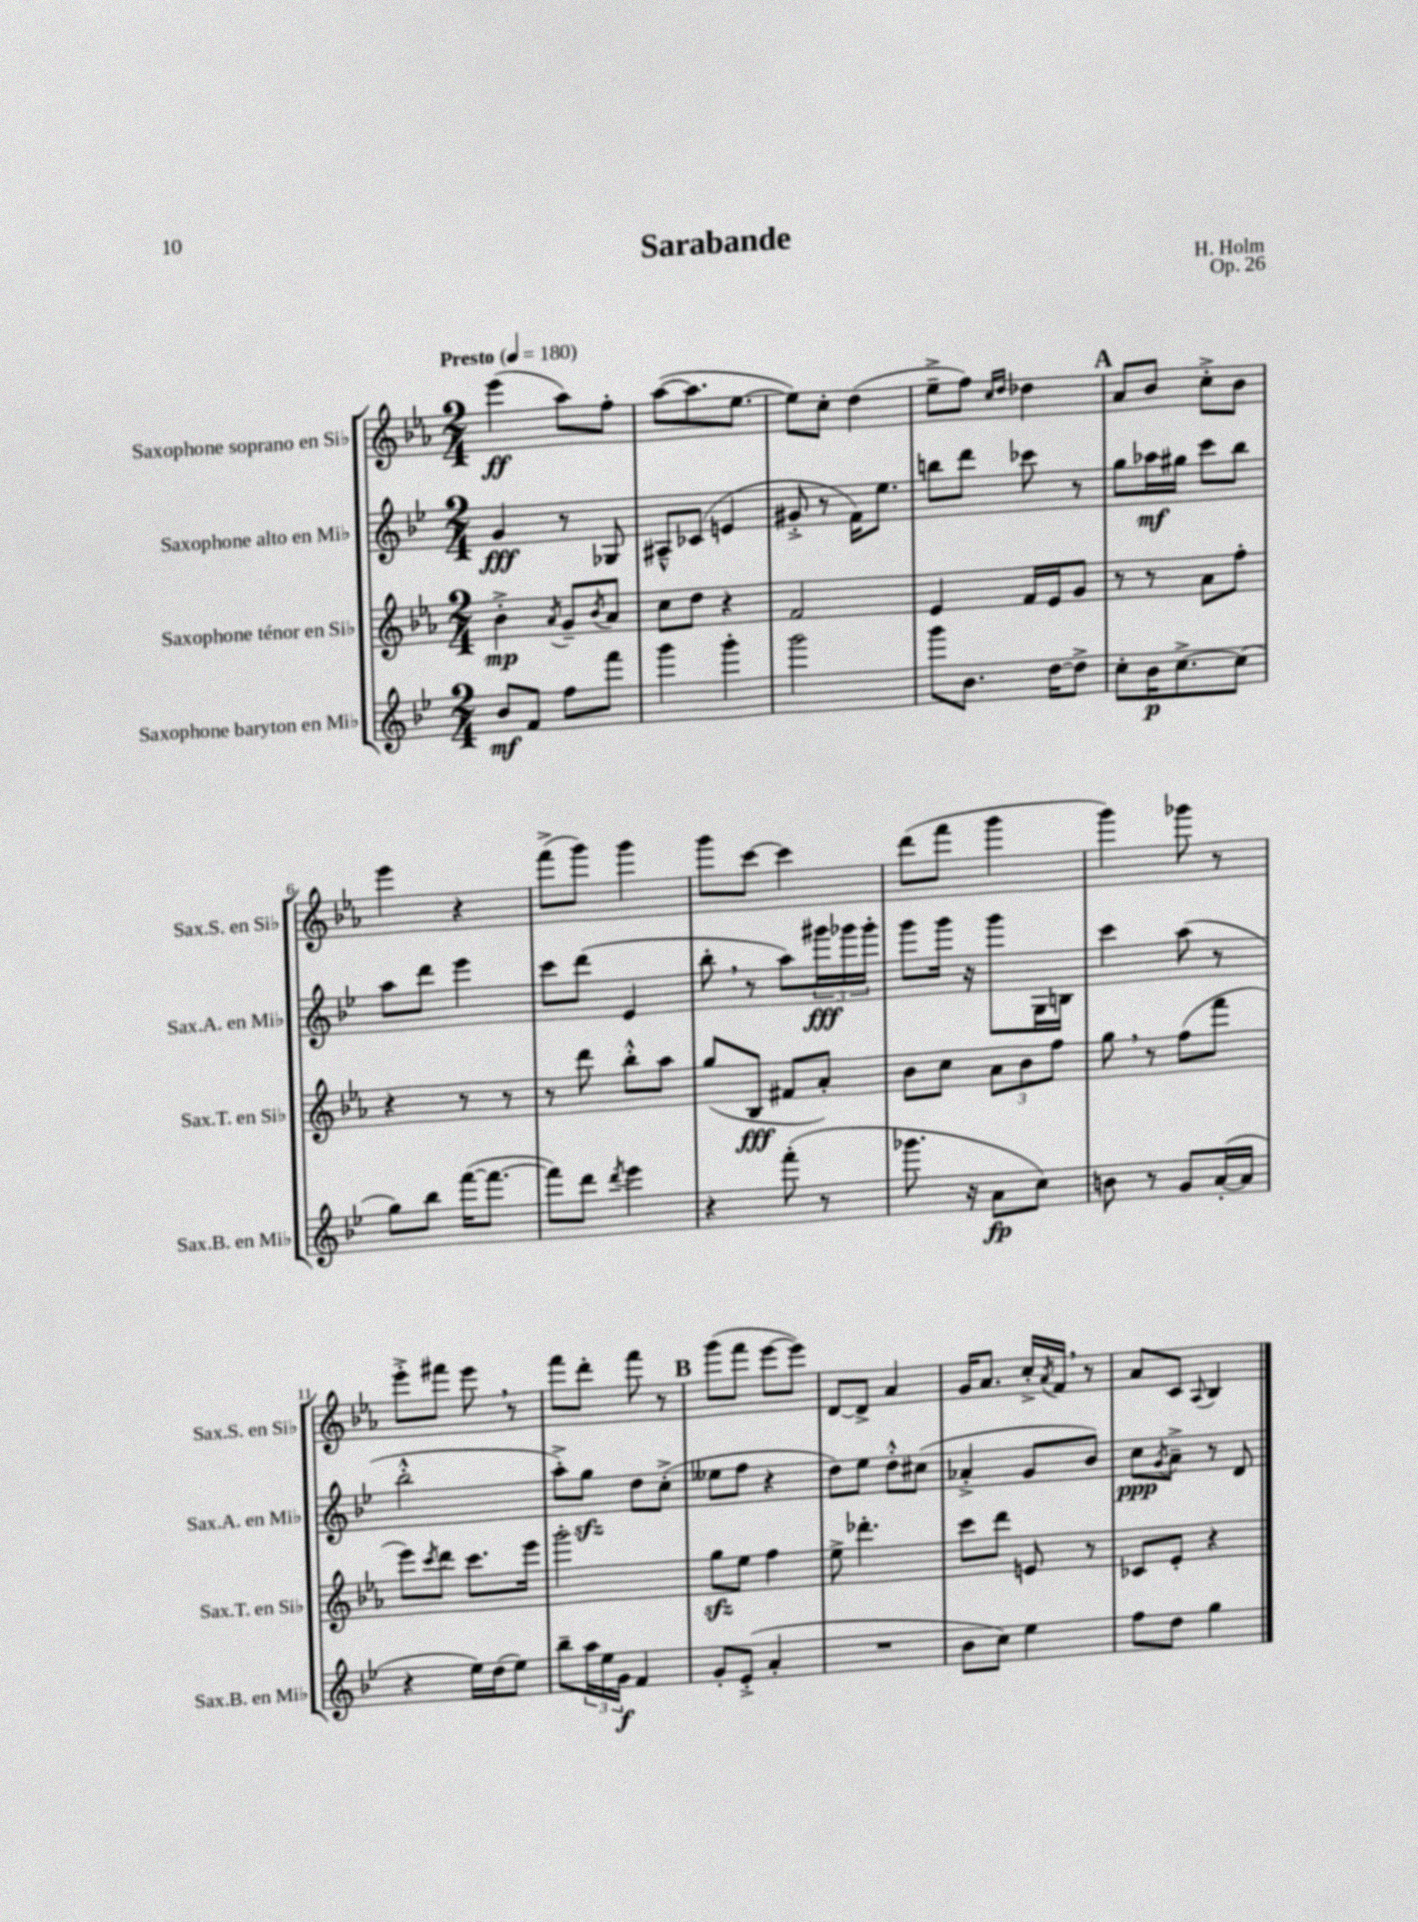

**kern	**kern	**kern	**kern
*staff4	*staff3	*staff2	*staff1
*clefG2	*clefG2	*clefG2	*clefG2
*k[b-e-]	*k[b-e-a-]	*k[b-e-]	*k[b-e-a-]
*M2/4	*M2/4	*M2/4	*M2/4
*MM180	*MM180	*MM180	*MM180
8b-/L	4b-'^\	4g/	(4eee-\
8f/J	.	.	.
.	8qa-/	.	.
8ff\L	8g~/L	8r	8aa-\L)
.	8qb-/	.	.
8fff\J	8a-/J	8G-/	8ff'\J
=	=	=	=
4ggg\	8cc\L	8A#~^^/L	([8aa-\L
.	8dd\J	(8c-/J	8.aa-\]
4ggg'\	4r	4e/	.
.	.	.	[8.ee-\J
=	=	=	=
2ggg\	2f/	8g#'^/	8ee-\]L)
.	.	8r	8cc'\J
.	.	16f\LK)	(4dd\
.	.	8.ee-\J	.
=	=	=	=
8ggg\L	4e-/	8bb\L	8ee-~^\L
8.b-\J	.	8ddd\J	8ff\J)
.	.	.	16qqcc/LL
.	.	.	16qqdd/JJ
.	16f/LL	8ccc-\	4dd-\
[16dd\LK	16e-/J	.	.
8dd^\]J	8g/J	8r	.
=	=	=	=
8cc'\L	8r	8gg\L	8a-/L
16b-\K	8r	16aa-\L	8b-/J
[8.cc^\	.	16gg#\JJ	.
.	8a-\L	8ccc\L	8cc'^\L
(8cc\]J	8ff'\J	8bb-\J	8b-\J
=	=	=	=
8gg\L)	4r	8aa\L	4eee-\
8bb-\J	.	8ddd\J	.
([16fff\LK	8r	4eee-\	4r
8.fff\_J	.	.	.
.	8r	.	.
=	=	=	=
8fff\]L)	8r	8ccc\L	(8fff^\L
8ddd\J	8ddd\	(8ddd\J	8ggg\J)
8qddd/	.	.	.
4eee-\	8bb-'^^\L	4e-/	4ggg\
.	8aa-\J	.	.
=	=	=	=
4r	(8gg/L	8bb-'\	8ggg\L
.	8B-/J	8r	[8ccc\J
(8fff'\	8f#/L	8aa\L)	4ccc\]
8r	8a-'/J)	24ggg#\L	.
.	.	24ggg-\	.
.	.	24ggg-'\JJ	.
=	=	=	=
8.ggg-\	8b-\L	8ggg\L	(8ddd\L
.	8cc\J	16ggg\Jk	8fff\J
16r	.	16r	.
8a\L	12a-\L	8ggg\L	4ggg\
.	12b-\	.	.
8cc\J)	.	16G\L	.
.	12ff\J	.	.
.	.	16B\JJ	.
=	=	=	=
8b\	8gg\	4ccc\	4ggg\)
8r	8r	.	.
8g/L	(8ff\L	(8aa\	8ggg-\
([16a'/L	8fff\J	8r	8r
16a/]JJ	.	.	.
=	=	=	=
4r	8eee-\L)	2bb-'^^\	8eee-'^\L
.	8qccc/	.	.
.	8ddd\J	.	8fff#\J
16ee-\LL)	8.ccc\L	.	8eee-\
(16dd\J	.	.	.
8ee-\J)	.	.	8r
.	16eee-\Jk	.	.
=	=	=	=
8bb-~\L	2ggg'\	8aa'^\L)	8fff\L
24aa\L	.	8gg\J	8ddd'\J
24ee-\	.	.	.
24g\JJ	.	.	.
4f/	.	8dd\L	8fff\
.	.	(8cc'^\J	8r
=	=	=	=
8g'/L	8gg\L	8ee--\L	(8ggg\L
(8e-'^/J	8ee-\J	8ff\J	8fff\J
4a'/	4ff\	4r	[8eee-\L
.	.	.	8eee-\]J)
=	=	=	=
2r	8ee-^\	8dd\L)	[8d/L
.	4.ddd-'\	8ee-\J	8d^/]J
.	.	8dd'^^\L	4a-/
.	.	(8cc#\J	.
=	=	=	=
8b-\L	8ccc\L	4a-'^/	16g/LK
.	.	.	8.a-/J
8cc\J)	8ddd\J	.	.
4ee-\	8e/	8g/L	16cc'^/LL
.	.	.	8qa-/
.	.	.	16f/JJ
.	8r	8b-/J)	8r
=	=	=	=
8ff\L	8c-/L	8cc\L	8a-/L
.	.	8qg/	.
8dd\J	8e-'/J	8a~^\J	8c/J
.	.	.	8qqA-/
4gg\	4r	8r	4B-/
.	.	8d/	.
==	==	==	==
*-	*-	*-	*-
